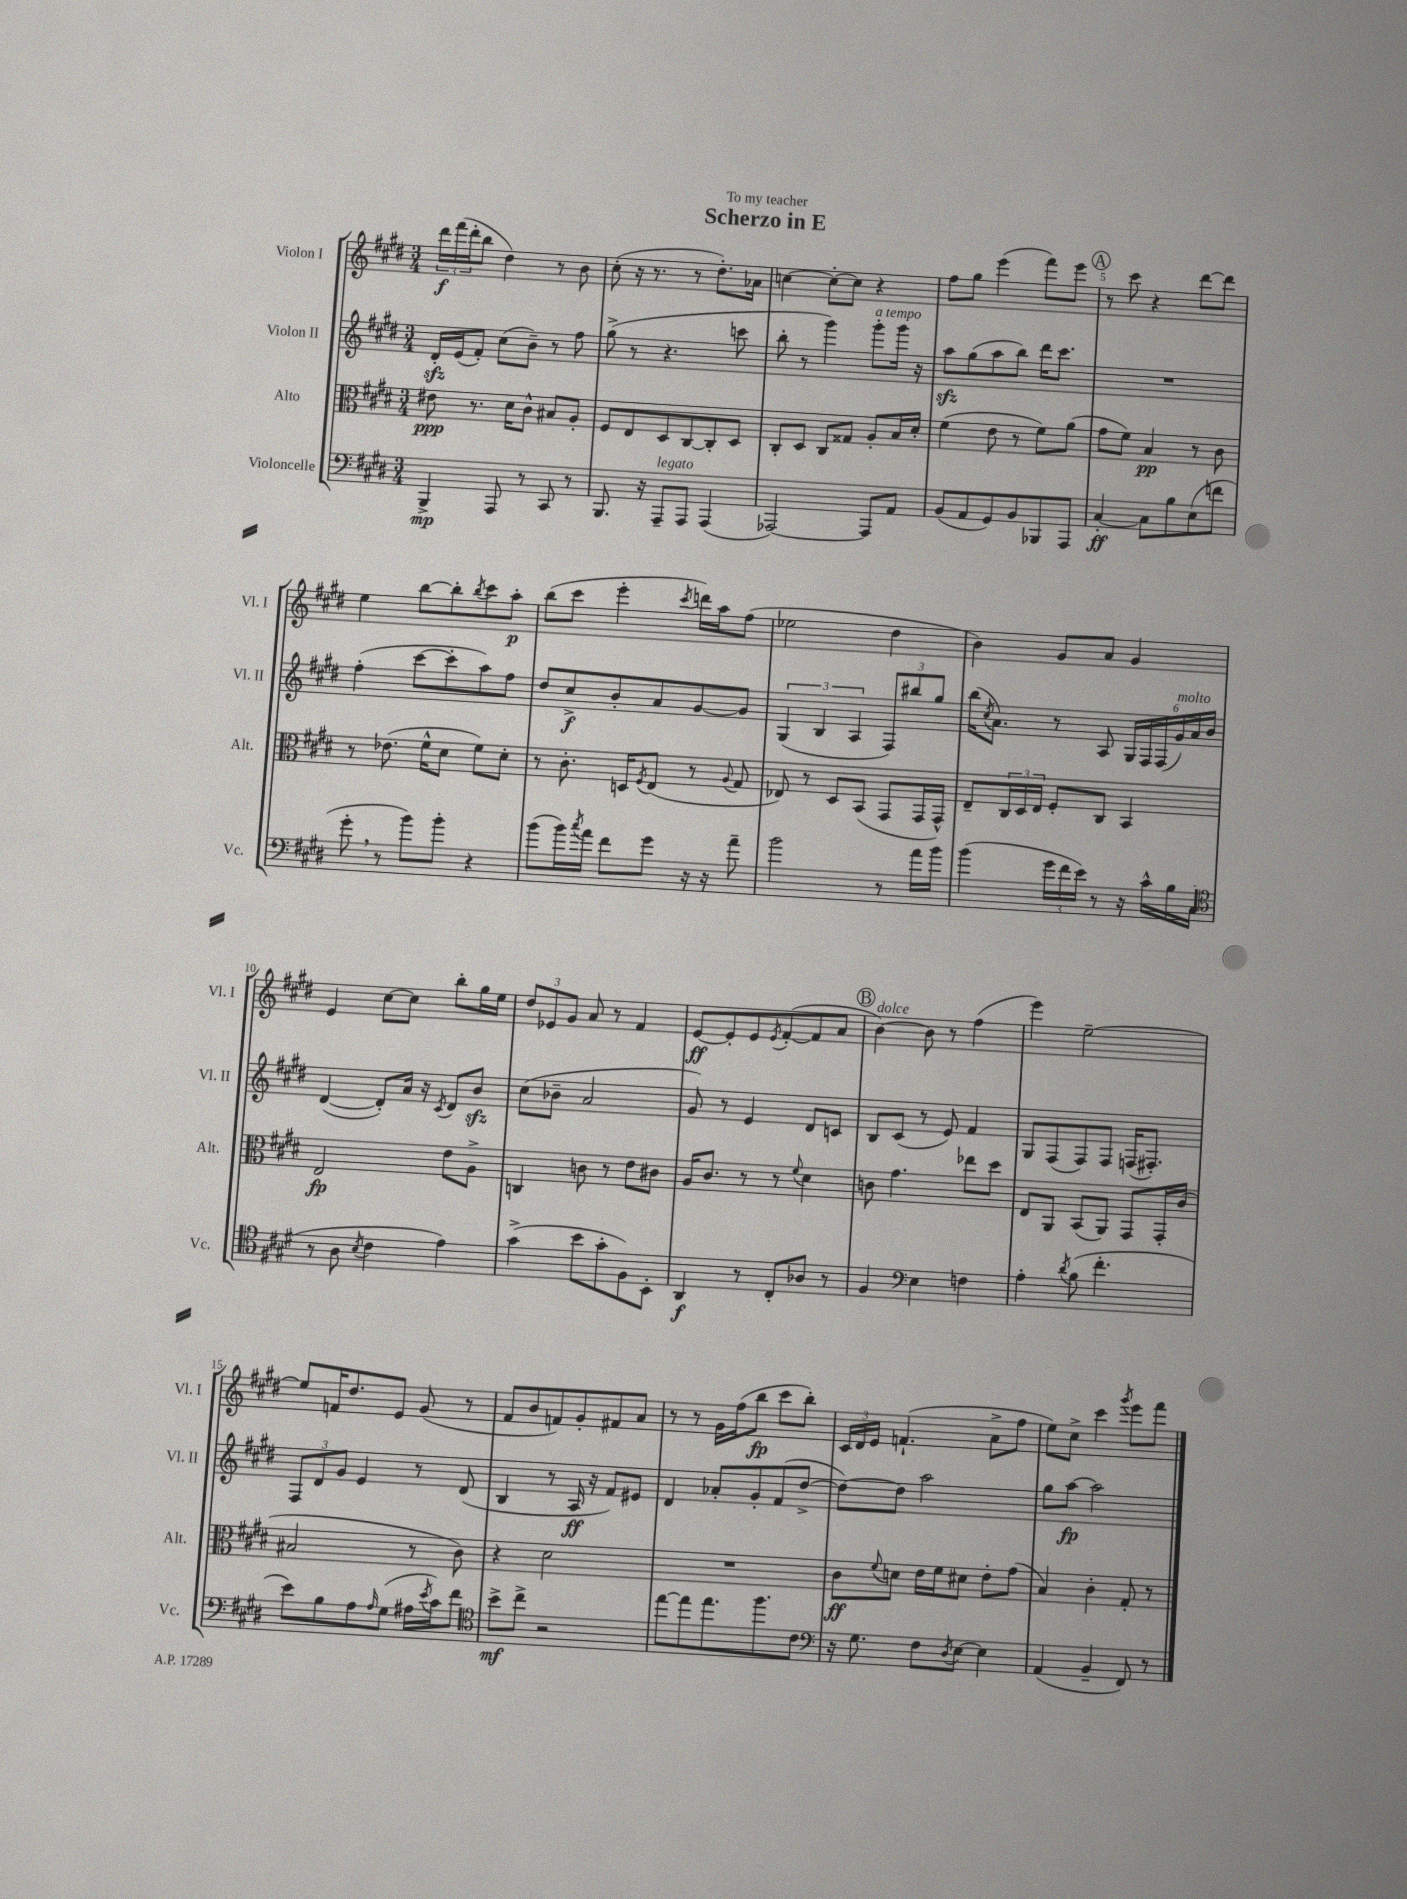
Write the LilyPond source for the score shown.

\header { title = "Scherzo in E" dedication = "To my teacher" }
<<
\new StaffGroup <<
\new Staff = "s0" \with { instrumentName = "Violon I" shortInstrumentName = "Vl. I" } {
    \clef treble \key e \major \numericTimeSignature \time 3/4
    \tuplet 3/2 { dis'''16\f fis'''16( dis'''16-. } b''8 dis''4) r8 b'8 |
    cis''8-.( r16 r8. r8 dis''8.-.) aes'16 |
    c''4~ c''8~-. c''8 r4 |
    fis''8 gis''8 e'''4( fis'''8) e'''8 |
    \mark \markup { \circle "A" } r8 cis'''8 r4 dis'''8~ dis'''8 |
    e''4 b''8~ b''8-. \acciaccatura { b''8 } cis'''8 a''8-.\p |
    b''8( cis'''8 e'''4-. \acciaccatura { cis'''8 } d'''16) a''16 fis''8( |
    ees''2 dis''4 |
    b'4) gis'8 a'8 gis'4 |
    e'4 cis''8~ cis''8 b''8-. gis''16 e''16 |
    \tuplet 3/2 { dis''8 ees'8 gis'8 } a'8 r8 fis'4 |
    e'8~\ff e'8-. e'8 \acciaccatura { e'8 } fis'8~-.( fis'8 a'8 |
    \mark \markup { \circle "B" } b'4~^\markup { \italic "dolce" }) b'8 r8 fis''4( |
    e'''4) e''2~-- |
    e''8 f'16 dis''8. e'8 gis'8( r8 |
    fis'8 b'8 f'8) gis'8-. fis'8 a'8 |
    r8 r8 gis'16 fis''16( b''8\fp cis'''8 b''8-.) |
    \tuplet 3/2 { cis'16 dis'16 e'16 } f'4.-!( a'8-> fis''8 |
    e''8) cis''8-> cis'''4 \acciaccatura { gis'''8 } e'''8 fis'''8 \bar "|." |
}
\new Staff = "s1" \with { instrumentName = "Violon II" shortInstrumentName = "Vl. II" } {
    \clef treble \key e \major \numericTimeSignature \time 3/4
    dis'16-.\sfz e'16( fis'8-.) cis''8( b'8--) r8 fis''8 |
    gis''8->( r8 r4. c'''8 |
    b''8-. r8 gis'''4) gis'''8-.^\markup { \italic "a tempo" } gis'''16 r16 |
    a''8\sfz gis''8( a''8 b''8) dis'''16 cis'''8. |
    \mark \markup { \circle "A" } R2. |
    fis''4-.( cis'''8~ cis'''8-. a''8) fis''8 |
    dis''8 cis''8->\f b'8-. a'8 gis'8~ gis'8 |
    \tuplet 3/2 { gis4( b4 a4 } \tuplet 3/2 { fis8) bis''8 gis''8 } |
    b''16( \acciaccatura { cis''8 } a'8.) r8 a8 \tuplet 6/4 { gis16 fis16 fis16( gis'16^\markup { \italic "molto" }) a'16 b'16 } |
    dis'4~( dis'8-.) a'16 r16 \acciaccatura { cis'8 } dis'8 b'8\sfz |
    cis''8( bes'8-- a'2 |
    gis'8) r8 e'4 dis'8 c'8 |
    \mark \markup { \circle "B" } b8 cis'8( r8 e'8) fis'4 |
    gis8 fis8( fis8) fis8 f16( fis8.-.) |
    \tuplet 3/2 { fis8 dis'8 gis'8 } e'4 r8 dis'8( |
    b4 r8 a16\ff r16 fis'8) eis'8 |
    dis'4 aes'8-. gis'8-. fis'8( dis''8~-> |
    dis''8~) dis''8 a''2 |
    gis''8 a''8~\fp a''2 \bar "|." |
}
\new Staff = "s2" \with { instrumentName = "Alto" shortInstrumentName = "Alt." } {
    \clef alto \key e \major \numericTimeSignature \time 3/4
    eis'8\ppp r8. dis'16 cis'8-^ bis8 a8-. |
    fis8 e8 dis8 cis8~ cis8-. dis8 |
    cis8-. dis8 cis8 gisis8 a8-. b16 dis'16-. |
    fis'4( e'8 r8 fis'8) a'8( |
    \mark \markup { \circle "A" } gis'8 fis'8) b4\pp r8 cis'8 |
    r8 ees'8.( fis'16-^ dis'8 fis'8) dis'8-. |
    r8 cis'8.-. d16 \acciaccatura { fis8 } e8( r8 \appoggiatura { a8 } gis8 |
    ees8) r8 dis8 b,8( gis,8 gis,16 gis,16-^) |
    e8-- \tuplet 3/2 { cis16 dis16 e16 } fis8-. cis8 b,4 |
    e2\fp e'8 a8-> |
    c4 c'8 r8 e'8 cis'8 |
    a16 cis'8. r8 r8 \appoggiatura { fis'8 } dis'4 |
    \mark \markup { \circle "B" } c'8 gis'4. ees''8 dis''8 |
    e8 a,8 b,8( a,8) gis,8 gis,16-. cis'16( |
    bis2 r8 cis'8) |
    r4 dis'2 |
    R2. |
    cis'8\ff \appoggiatura { fis'8 } d'8 e'16 fis'16 dis'8 e'8-. gis'8( |
    b4) cis'4-. gis8-. r8 \bar "|." |
}
\new Staff = "s3" \with { instrumentName = "Violoncelle" shortInstrumentName = "Vc." } {
    \clef bass \key e \major \numericTimeSignature \time 3/4
    b,,4->\mp a,,8 r8 cis,8 r8 |
    b,,8. r16 a,,8--^\markup { \italic "legato" } a,,8 a,,4( |
    aes,,2~) aes,,8 a,8 |
    b,8( a,8 gis,8) b,8 bes,,8 a,,8 |
    \mark \markup { \circle "A" } cis4~-.\ff cis8 b8 e8( f'8 |
    gis'8-. \breathe r8 b'8) b'8-. r4 |
    b'8( b'16) \acciaccatura { cis''8 } a'16 fis'8 gis'8 r16 r16 a'8-- |
    b'2 r8 a'16 b'16 |
    b'4( \tuplet 3/2 { gis'16 fis'16 e'16) } r8 r16 cis'16-^ b16 cis16( |
    \clef tenor r8 a8 \acciaccatura { b8 } cis'4 e'4) |
    gis'4->( b'8 gis'8-. fis8) b,8-. |
    a,4\f r8 cis8-. aes8 r8 |
    \mark \markup { \circle "B" } fis4 \clef bass e4 f4 |
    a4-. \acciaccatura { dis'8 } b8( fis'4.-. |
    e'8) b8 a8 \grace { a16 } gis8( ais16 \acciaccatura { e'8 } cis'16) fis'8 |
    \clef tenor b'8->\mf cis''8-> r2 |
    e''8~ e''8 e''8. fis''8. cis'8 |
    \clef bass r16 gis8. fis8 \acciaccatura { dis8 } e8~ e4 |
    a,4( b,4-- fis,8) r8 \bar "|." |
}
>>
>>
\layout { \context { \Score \override BarNumber.break-visibility = ##(#f #t #t) barNumberVisibility = #(every-nth-bar-number-visible 5) } }
